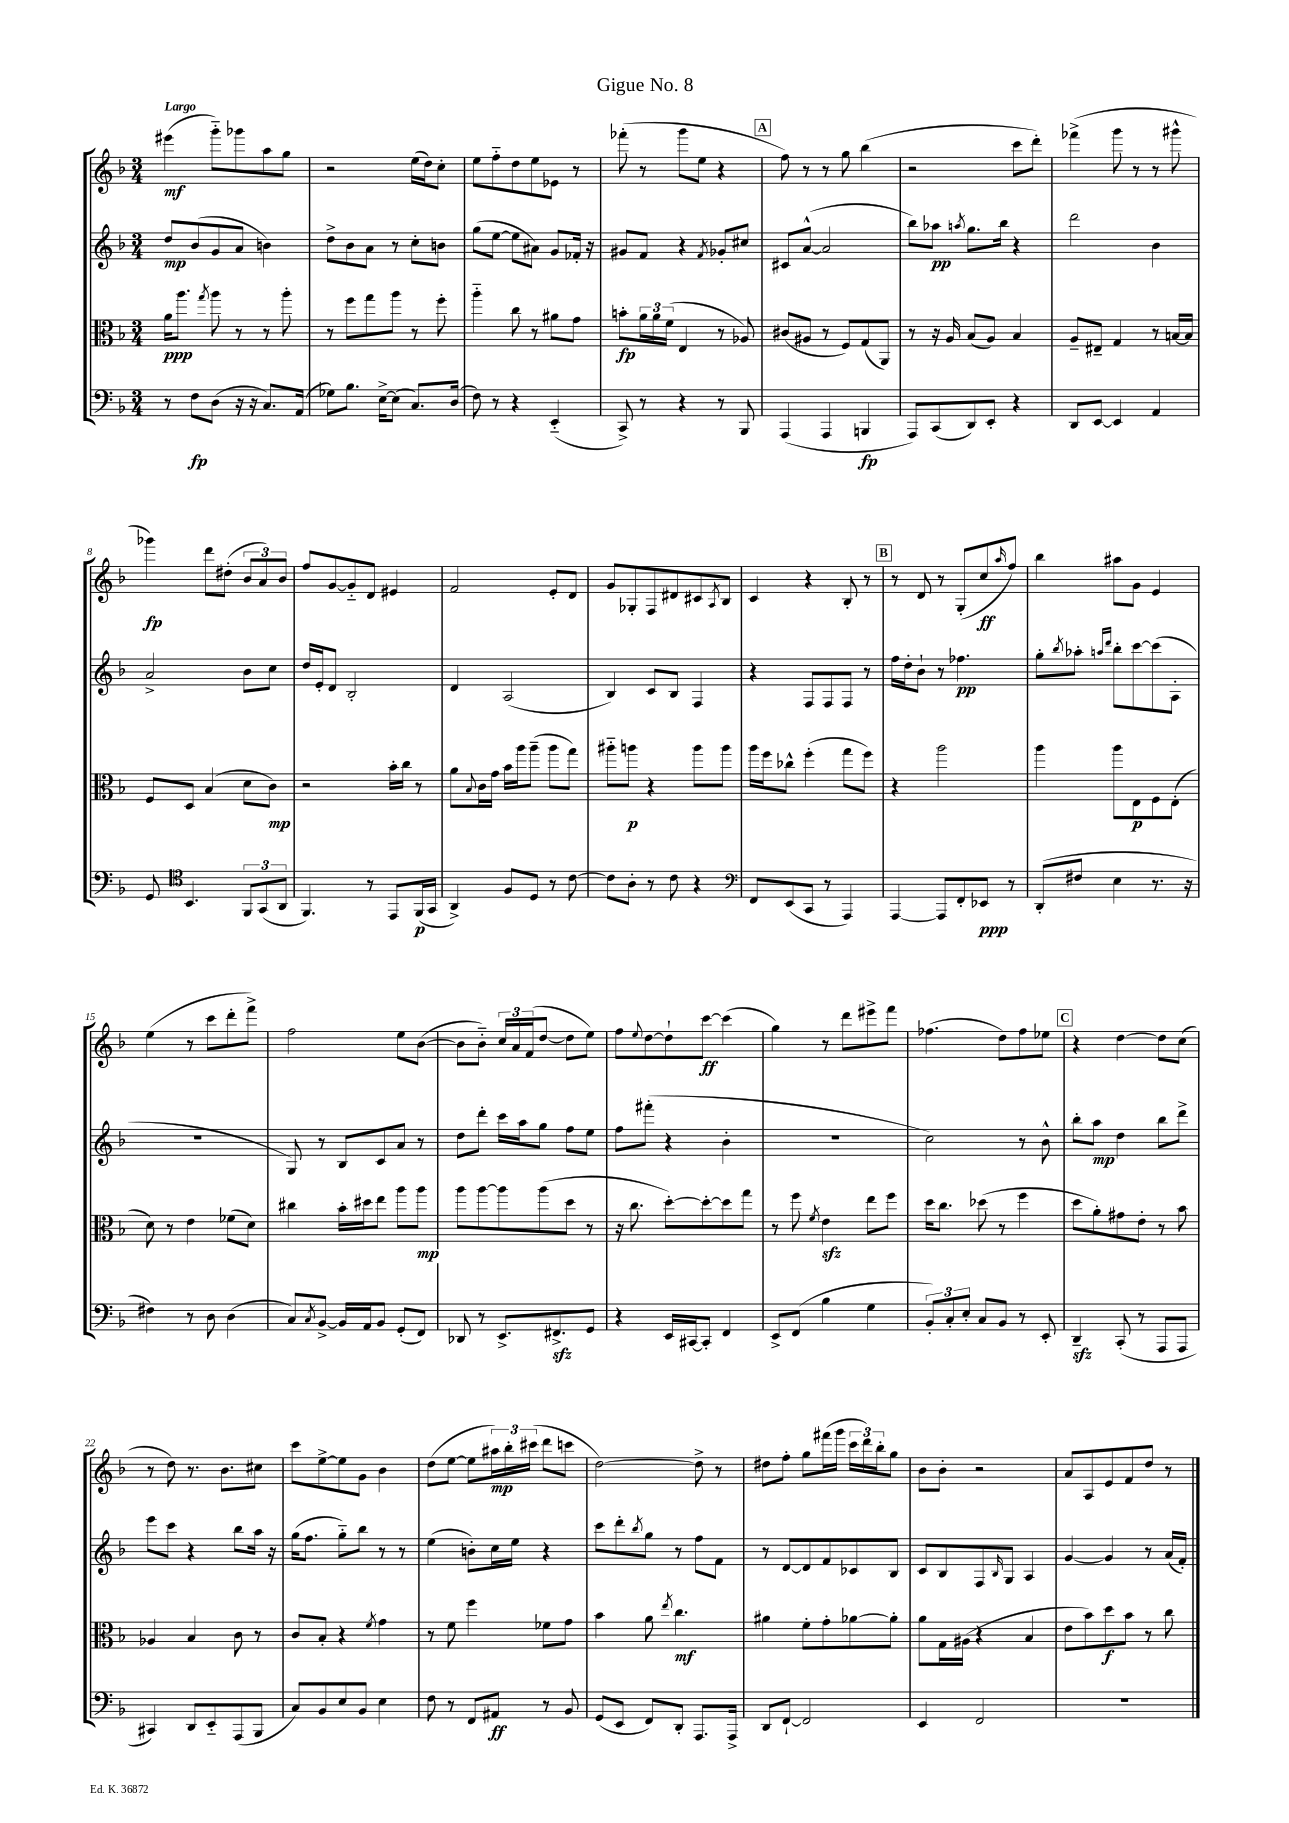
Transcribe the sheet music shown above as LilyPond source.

\header { title = "Gigue No. 8" }
<<
\new StaffGroup <<
\new Staff = "s0" {
    \clef treble \key f \major \numericTimeSignature \time 3/4 \tempo "Largo"
    eis'''4\mf( g'''8-_) ges'''8 a''8 g''8 |
    r2 e''16( d''16) c''8-. |
    e''8 f''8-_ d''8 e''8 ees'8 r8 |
    fes'''8-.( r8 g'''8 e''8 r4 |
    \mark \markup { \box "A" } f''8) r8 r8 g''8 bes''4( |
    r2 c'''8 d'''8-.) |
    fes'''4->( g'''8 r8 r8 gis'''8-^ |
    ges'''4\fp) d'''8 dis''8-.( \tuplet 3/2 { bes'8 a'8) bes'8 } |
    f''8 g'8~ g'8-_ d'8 eis'4 |
    f'2 e'8-. d'8 |
    g'8 ges8-. f8 dis'8 cis'8 \acciaccatura { a8 } bes8 |
    c'4 r4 bes8-. r8 |
    \mark \markup { \box "B" } r8 d'8 r8 g8-.( c''8\ff \grace { a''16 } f''8) |
    bes''4 ais''8 g'8 e'4 |
    e''4( r8 c'''8 d'''8-. f'''8->) |
    f''2 e''8 bes'8~( |
    bes'8 bes'8-_) \tuplet 3/2 { c''16 a'16 f'16( } d''8~ d''8 e''8) |
    f''8 \appoggiatura { e''8 } d''8~ d''8-! c'''8~\ff c'''4( |
    g''4) r8 d'''8 eis'''8-> f'''8 |
    fes''4.( d''8) fes''8 ees''8 |
    \mark \markup { \box "C" } r4 d''4~ d''8 c''8( |
    r8 d''8) r8. bes'8. cis''8 |
    c'''8 e''8~-> e''8 g'8 bes'4 |
    d''8( e''8~ e''8 \tuplet 3/2 { ais''16\mp) bes''16-. cis'''16( } d'''8 c'''8 |
    d''2~) d''8-> r8 |
    dis''8 f''8-. g''8 fis'''16( g'''16 \tuplet 3/2 { c'''16 d'''16) bes''16-. } g''8 |
    bes'8 bes'8-. r2 |
    a'8 a8 e'8 f'8 d''8 r8 \bar "|." |
}
\new Staff = "s1" {
    \clef treble \key f \major \numericTimeSignature \time 3/4
    d''8\mp bes'8( g'8 a'8 b'4) |
    d''8-> bes'8 a'8 r8 c''8-. b'8 |
    g''8( e''8~ e''8 ais'8) g'8 fes'16-. r16 |
    gis'8 f'8 r4 \acciaccatura { f'8 } ges'8-. cis''8 |
    \mark \markup { \box "A" } cis'8 a'8~-^( a'2 |
    bes''8) aes''8\pp \acciaccatura { a''8 } g''8. bes''16 r4 |
    d'''2 bes'4 |
    a'2-> bes'8 c''8 |
    d''16 e'16-. d'8 bes2-. |
    d'4 a2( |
    bes4) c'8 bes8 f4 |
    r4 f8 f8 f8 r8 |
    \mark \markup { \box "B" } f''16 d''16-. bes'8-! r8 fes''4.\pp |
    g''8-. \acciaccatura { bes''8 } aes''8-. \grace { a''16 d'''16 } bes''8-. c'''8~ c'''8( a8-. |
    R2. |
    g8) r8 bes8 c'8 a'8 r8 |
    d''8 d'''8-. c'''16 a''16 g''8 f''8 e''8 |
    f''8 fis'''8-.( r4 bes'4-. |
    R2. |
    c''2) r8 bes'8-^ |
    \mark \markup { \box "C" } bes''8-. a''8\mp d''4 bes''8 d'''8-> |
    e'''8 c'''8 r4 bes''8 a''16 r16 |
    g''16( f''8. g''8-_) bes''8 r8 r8 |
    e''4( b'8-.) c''16 e''16 r4 |
    c'''8 d'''8-. \acciaccatura { bes''8 } g''8 r8 f''8 f'8 |
    r8 d'8~ d'8 f'8 ces'8 bes8 |
    c'8 bes8 f8 \grace { bes16 } g8 a4 |
    g'4~ g'4 r8 a'16( f'16-.) \bar "|." |
}
\new Staff = "s2" {
    \clef alto \key f \major \numericTimeSignature \time 3/4
    a'16\ppp a''8. \acciaccatura { g''8 } a''8 r8 r8 a''8-. |
    r8 f''8 g''8 a''8 r8 f''8-. |
    a''4-_ c''8 r8 ais'8 g'8 |
    b'8-.\fp \tuplet 3/2 { a'16 a'16 f'16( } e4 r8 aes8) |
    \mark \markup { \box "A" } cis'8( ais8 r8 f8) g8( a,8) |
    r8 r16 a16 bes8( a8) bes4 |
    a8-- eis8-- g4 r8 b16~ b16 |
    f8 d8 bes4( d'8 c'8\mp) |
    r2 bes'16-. c''16 r8 |
    a'8 \appoggiatura { bes8 } c'16 g'16 bes'16 a''16 a''8--( a''8 g''8) |
    ais''8-_ a''8\p r4 a''8 a''8 |
    a''16 f''16 ces''8-^ f''4-.( g''8 f''8) |
    \mark \markup { \box "B" } r4 a''2 |
    a''4 a''8 e8\p f8 e8-.( |
    d'8) r8 e'4 fes'8( d'8) |
    cis''4 bes'16-. dis''16 e''8 a''8 a''8\mp |
    a''8 a''8~ a''8 a''8( d''8 r8 |
    r16 c''8. d''8~-.) d''8~-. d''8 g''8 |
    r8 f''8 \acciaccatura { f'8 } e'4\sfz e''8 f''8 |
    d''16 c''8. des''8( r8 f''4 |
    \mark \markup { \box "C" } d''8 a'8-.) gis'8 e'8-. r8 bes'8 |
    aes4 bes4 c'8 r8 |
    c'8 bes8-. r4 \acciaccatura { f'8 } g'4 |
    r8 f'8 f''4 fes'8 g'8 |
    bes'4 a'8 \acciaccatura { e''8 } c''4.\mf |
    ais'4 f'8-. g'8-. aes'8~ aes'8-. |
    a'8 g16 ais16( r4 bes4 |
    e'8 bes'8) d''8\f bes'8 r8 c''8 \bar "|." |
}
\new Staff = "s3" {
    \clef bass \key f \major \numericTimeSignature \time 3/4
    r8 f8\fp d8( r16 r16 c8.) a,16( |
    ges8) bes8. e16~-> e8( c8.) d16( |
    f8) r8 r4 e,4-_( |
    c,8->) r8 r4 r8 bes,,8 |
    \mark \markup { \box "A" } a,,4( a,,4 b,,4\fp |
    a,,8) c,8( d,8) e,8-. r4 |
    d,8 e,8~ e,4 a,4 |
    g,8 \clef tenor bes,4. \tuplet 3/2 { f,8 g,8( a,8 } |
    f,4.) r8 e,8 f,16\p( g,16 |
    a,4->) f8 d8 r8 c'8~ |
    c'8 a8-. r8 c'8 r4 |
    \clef bass f,8 e,8( c,8 r8 a,,4) |
    \mark \markup { \box "B" } a,,4~ a,,8 f,8-. ees,8\ppp r8 |
    d,8-.( fis8 e4 r8. r16 |
    fis4) r8 d8 d4( |
    c8) \acciaccatura { c8 } bes,8~-> bes,16 a,16 bes,8 g,8-.( f,8) |
    des,8 r8 e,8.-> fis,8.->\sfz g,8 |
    r4 e,16 cis,16~ cis,8-. f,4 |
    e,8-> f,8( bes4 g4 |
    \tuplet 3/2 { bes,8-.) c8-. e8-. } c8 bes,8 r8 e,8-. |
    \mark \markup { \box "C" } d,4--\sfz c,8-.( r8 a,,8 a,,8 |
    cis,4) d,8 e,8-_ a,,8( bes,,8 |
    c8) bes,8 e8 bes,8 e4 |
    f8 r8 f,8 ais,8\ff r8 bes,8 |
    g,8( e,8 f,8) d,8-. a,,8. a,,16-> |
    d,8 f,8~-! f,2 |
    e,4 f,2 |
    R2. \bar "|." |
}
>>
>>
